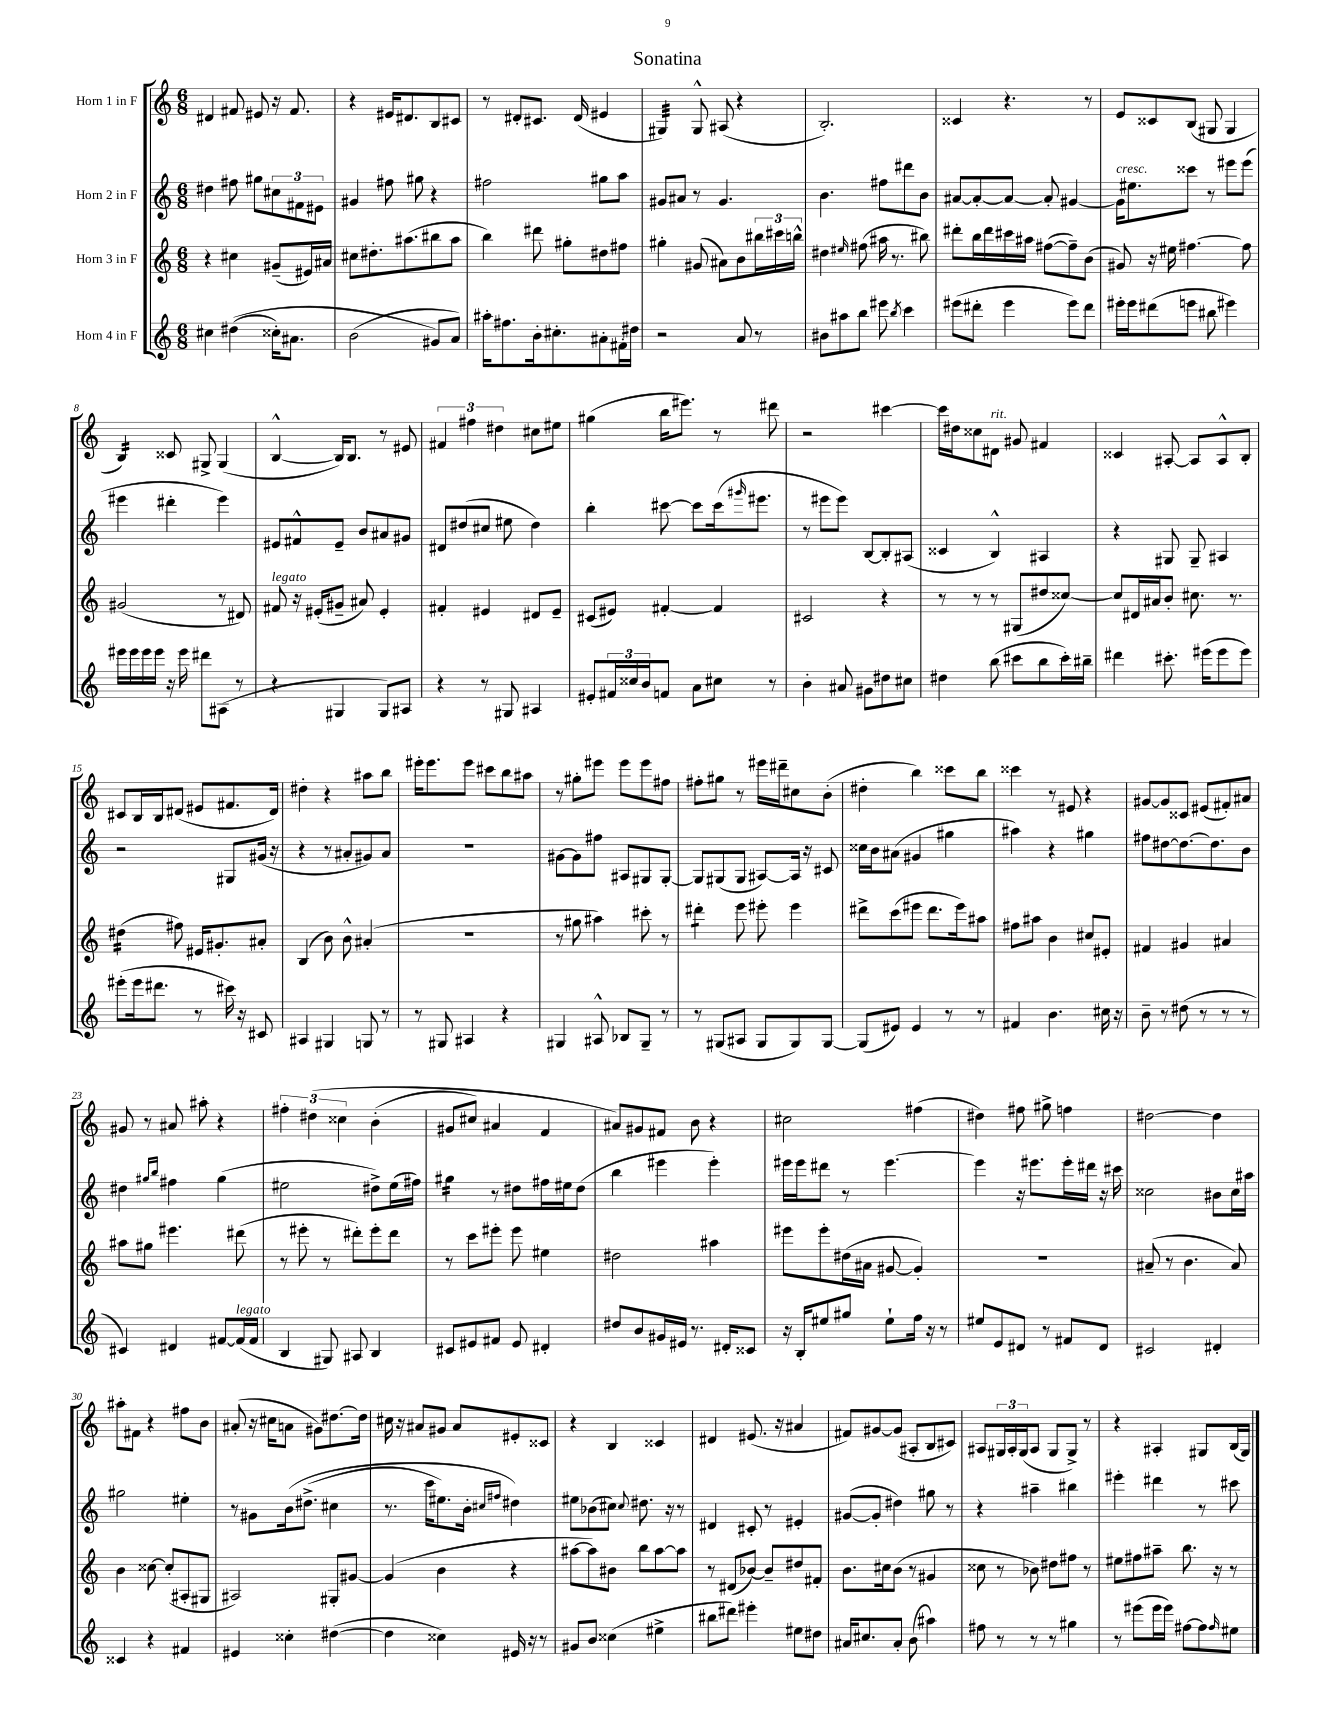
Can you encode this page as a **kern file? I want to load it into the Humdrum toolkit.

**kern	**kern	**kern	**kern
*staff4	*staff3	*staff2	*staff1
*clefG2	*clefG2	*clefG2	*clefG2
*k[]	*k[]	*k[]	*k[]
*M6/8	*M6/8	*M6/8	*M6/8
4cc#	4r	4dd#	4d#
&((4dd#	4cc#	8ff#	8f#
.	.	8gg#	8e#
16cc##')	(8g#~	12cc#	16r
8.a#	.	.	8.f#
.	.	12f#	.
.	16e#)	.	.
.	.	12e#	.
.	16a#	.	.
=	=	=	=
(2b	8cc#	4g#	4r
.	8.dd#'	.	.
.	.	8ff#	16e#
.	(8.aa#	.	8.d#
.	.	8gg#	.
8g#&)	8bb#	4r	8B
8a)	8aa#	.	8c#
=	=	=	=
16aa#'	4bb)	2ff#	8r
8.ff#	.	.	.
.	.	.	8d#'
16b'	8ddd#	.	8.c#
8.cc#'	.	.	.
.	8gg#'	.	.
.	.	.	(16d#
8a#'	8dd#	8gg#	4e#
16f#'	8ff#	8aa	.
16dd#	.	.	.
=	=	=	=
2r	4gg#'	8g#	4G#)
.	.	8a#	.
.	(8g#	8r	8G#^^
.	8a#)	4.g#	(8A#
8a	8b	.	4r
8r	24bb#	.	.
.	24ccc#	.	.
.	24bb^^	.	.
=	=	=	=
8b#	4dd#	4.b	2.B')
8aa#	.	.	.
.	16qqee#	.	.
8bb	(8ff#	.	.
8eee#	16aa#	8ff#	.
.	8.r	.	.
8qbb	.	.	.
4ccc	.	8ddd#	.
.	8bb#)	8b	.
=	=	=	=
(8eee#	8ddd#'	[8a#	4c##
8ddd#'	16bb	8a#'_	.
.	16ddd#	.	.
4eee#	16ccc#	8a#_	4.r
.	16aa#	.	.
.	([8ff#	8a#']	.
8eee#)	8ff#~])	[4g#	.
8ddd#	(8b	.	8r
=	=	=	=
16eee#'	8g#)	16g#]	8e
16eee#	.	8.ee#	.
(8ddd#	16r	.	8c##
.	16ee#	.	.
8eee	[4.ff#	8ccc##	(8B
8bb#	.	8r	8G#
4eee#)	.	8eee#	4G#
.	8ff#]	(8eee#	.
=	=	=	=
16eee#	(2g#	4eee#	4B)
16eee#	.	.	.
16eee#	.	.	.
16eee#	.	.	.
16r	.	4ddd#'	8c##
16eee#	.	.	.
8ddd#	.	.	8G#^
(8A#	8r	4eee#)	(4G#
8r	8d#)	.	.
=	=	=	=
4r	8f#	8e#	[4B^^
.	16r	8f#^^	.
.	(16e#'	.	.
4G#	8g#~	8e#~	16B])
.	.	.	8.B
.	8a#)	8b	.
8G#)	4e#'	8a#	8r
8A#	.	8g#	8e#
=	=	=	=
4r	4f#'	8d#	6f#
.	.	(8dd#	.
.	.	.	6ff#
8r	4e#	8cc#	.
.	.	.	6dd#
8G#	.	8ee#	.
4A#	8d#	4dd#)	8cc#
.	8e#~	.	8ee#
=	=	=	=
8e#'	(8c#	4bb'	(4gg#
24f#	8e#)	.	.
24cc##	.	.	.
24b	.	.	.
8f	[4f#'	[8ccc#	16bb
.	.	.	8.eee#)
8a	.	8ccc#]	.
8cc#	4f#]	(16ccc#	8r
.	.	16qqggg#	.
.	.	8.eee#	.
8r	.	.	8ddd#
=	=	=	=
4b'	2c#	8r	2r
.	.	8eee#	.
8a#	.	8eee#)	.
8g#	.	[8B	.
8dd#	4r	8B']	[4ccc#
8cc#	.	(8A#	.
=	=	=	=
4dd#	8r	4c##	16ccc#]
.	.	.	16dd#
.	8r	.	8cc##
(8bb	8r	4B^^)	8d#
8ccc#	(8G#	.	8g#
8bb	8dd#	4A#	4f#
16ccc#')	[8cc##)	.	.
16bb#~	.	.	.
=	=	=	=
4ddd#	8cc##]	4r	4c##
.	16d#	.	.
.	16a#	.	.
8.ccc#'	8b'	8G#	[8A#'
.	8.cc#	8G#~	8A#]
(16eee#	.	.	.
8eee#	.	4A#	8A#^^
.	8.r	.	.
8eee#)	.	.	8B'
=	=	=	=
(8eee#'	(4dd#	2r	8c#
16eee#	.	.	16B
8.ddd#	.	.	16B
.	8ff#)	.	(8d#
8r	16e#	.	8e#
.	8.g#'	.	.
16ccc#)	.	8G#	8.f#
16r	.	.	.
8c#	8a#'	(16g#	.
.	.	16r	16d#)
=	=	=	=
4A#	(4B	4r	4dd#'
4G#	8b)	8r	4r
.	8b^^	8a#'	.
8G	(4a#'	8g#)	8aa#
8r	.	8a#	8bb
=	=	=	=
8r	2.r	2.r	16eee#'
.	.	.	8.eee#
8G#	.	.	.
4A#	.	.	8eee#
.	.	.	8ccc#
4r	.	.	8bb
.	.	.	8aa#
=	=	=	=
4G#	8r	[8g#	8r
.	8gg#	8g#]	8gg#'
8A#^^	4aa#)	8ff#	8eee#
8B-	.	8A#	8eee#
8G#~	8ccc#'	8G#	8eee#
8r	8r	[8G#'	8ff#
=	=	=	=
8r	4ddd#'	8G#]	8ff#'
(8G#	.	(8G#	8gg#
8A#	8eee	8G#	8r
8G#	8eee#'	[8A#)	16eee#
.	.	.	16ddd#~
8G#)	4eee#	16A#]	8cc#
.	.	16r	.
[8G#	.	8c#	(8b'
=	=	=	=
(8G#]	8ddd#^	16cc##	4dd#'
.	.	16b	.
8e#)	(8ccc	(8a#	.
4e#	8eee#	4g#	4bb)
.	8.ddd#	.	.
8r	.	4gg#	8ccc##
.	16eee#)	.	.
8r	8aa#	.	8bb
=	=	=	=
4f#	8ff#	4aa#)	4ccc##
.	8aa#	.	.
4.b	4b	4r	8r
.	.	.	8e#
.	8cc#	4gg#	4r
16cc#	8e#'	.	.
16r	.	.	.
=	=	=	=
8b~	4f#	8ff#	[8g#
8r	.	[8dd#	8g#]
(8dd#	4g#	8.dd#_	8c##
8r	.	.	(8e#
.	.	8.dd#]	.
8r	4a#	.	8f#')
8r	.	8b	8a#
=	=	=	=
4c#)	8aa#	4dd#	8g#
.	8gg#	.	8r
.	.	16qqgg#	.
.	.	16qqbb	.
4d#	4.eee#	4ff#	8a#
.	.	.	8aa#'
[8f#	.	(4gg#	4r
(16f#]	(8ddd#	.	.
16f#	.	.	.
=	=	=	=
4B	8r	2ee#	6ff#'
.	8eee#'	.	.
.	.	.	&(6dd#
8G#)	8r	.	.
.	.	.	6cc##
8A#	8ddd#')	.	.
4B	8eee#'	8dd#^)	(4b'
.	8ddd#	(16ee#	.
.	.	16ff#)	.
=	=	=	=
8c#	8r	4gg#	8g#
8e#	8ccc	.	8cc#)
8f#	8eee#'	8r	4a#
8e#	8eee#	8dd#	.
4d#'	4ee#	16ff#	4f
.	.	16ee#	.
.	.	(8dd#	.
=	=	=	=
8dd#	2dd#	4bb	8a#&)
8b	.	.	8g#
16g#	.	4eee#	8f#
16e#	.	.	.
8.r	.	.	8b
.	4aa#	4eee#')	4r
16d#'	.	.	.
8c##	.	.	.
=	=	=	=
16r	8eee#	16eee#	2cc#
16B'	.	16eee#	.
8ee#	8eee#'	8ddd#	.
8gg#	(16dd#	8r	.
.	16a#	.	.
8ee#`	[8g#	[4.eee#	.
16ff	4g#'])	.	(4ff#
16r	.	.	.
8r	.	.	.
=	=	=	=
8ee#	2.r	4eee#]	4dd#)
8e	.	.	.
8d#	.	16r	8ff#
.	.	8.eee#	.
8r	.	.	8gg#^
8f#	.	16eee#'	4ff
.	.	16ddd#	.
8d#	.	16r	.
.	.	16ccc#	.
=	=	=	=
2c#	(8a#~	2cc##	[2dd#
.	8r	.	.
.	4.b	.	.
4d#'	.	8b#	4dd#]
.	8a#)	16cc##	.
.	.	16aa#	.
=	=	=	=
4c##	4b	2gg#	8aa#'
.	.	.	8f#
4r	[8cc##	.	4r
.	(8cc##']	.	.
4f#	8A#'	4ee#'	8ff#
.	8G#	.	8b
=	=	=	=
4e#	2A#)	8r	(8a#'
.	.	8g#	16r
.	.	.	16cc#
4cc##'	.	&(16b	8a
.	.	(8.dd#^	.
.	.	.	8g#)
([4dd#	8G#'	4cc#	[8.dd#
.	[8g#	.	.
.	.	.	16dd#]
=	=	=	=
4dd#]	(4g#]	8.r	16cc#
.	.	.	16r
.	.	.	8a#
.	.	16ccc	.
4cc##)	4b	8.ee#)	8g#
.	.	.	8a#
.	.	16b'	.
.	.	16qqcc#	.
.	.	16qqff#	.
16e#	4r	4dd#&)	8e#'
16r	.	.	.
8r	.	.	8c##
=	=	=	=
8g#	[8aa#	8ee#	4r
8b	8aa#])	(8b-	.
(4cc##	8b#	8cc#)	4B
.	.	8qqcc#	.
.	8bb	8.dd#	.
4ee#^	[8aa#	.	4c##
.	.	16r	.
.	8aa#]	8r	.
=	=	=	=
8bb#	8r	4d#	4d#
8ddd#)	(8d#	.	.
4eee#'	[8b-)	8c#'	(8.e#
.	8b-~]	8r	.
.	.	.	16r
8ee#	8dd#	4e#'	4a#
8dd#	8f#'	.	.
=	=	=	=
16a#	8.b	([8g#	8f#)
8.cc#	.	.	.
.	.	8g#']	[8g#
.	16cc#	.	.
8a#'	(8b	4dd#)	(8g#]
(8b	8r	.	8A#'
4aa#)	4g#	8gg#	8B
.	.	8r	8c#)
=	=	=	=
8ff#	8cc##	4r	8A#
8r	8r	.	24G#
.	.	.	24A#'
.	.	.	(24G#
8r	8b-)	4aa#~	8A#
8r	8dd#	.	8G#
4gg#	8ff#	4bb#	8G#^)
.	8r	.	8r
=	=	=	=
8r	8ee#	4eee#'	4r
(8eee#	8ff#	.	.
16eee#	8aa#~	4ddd#	4A#'
16eee#)	.	.	.
[8ff#	8.bb	.	.
8ff#]	.	8r	8G#
.	16r	.	.
16qqff#	.	.	.
8ee#	8r	8ccc#	(16B
.	.	.	16G#)
==	==	==	==
*-	*-	*-	*-
